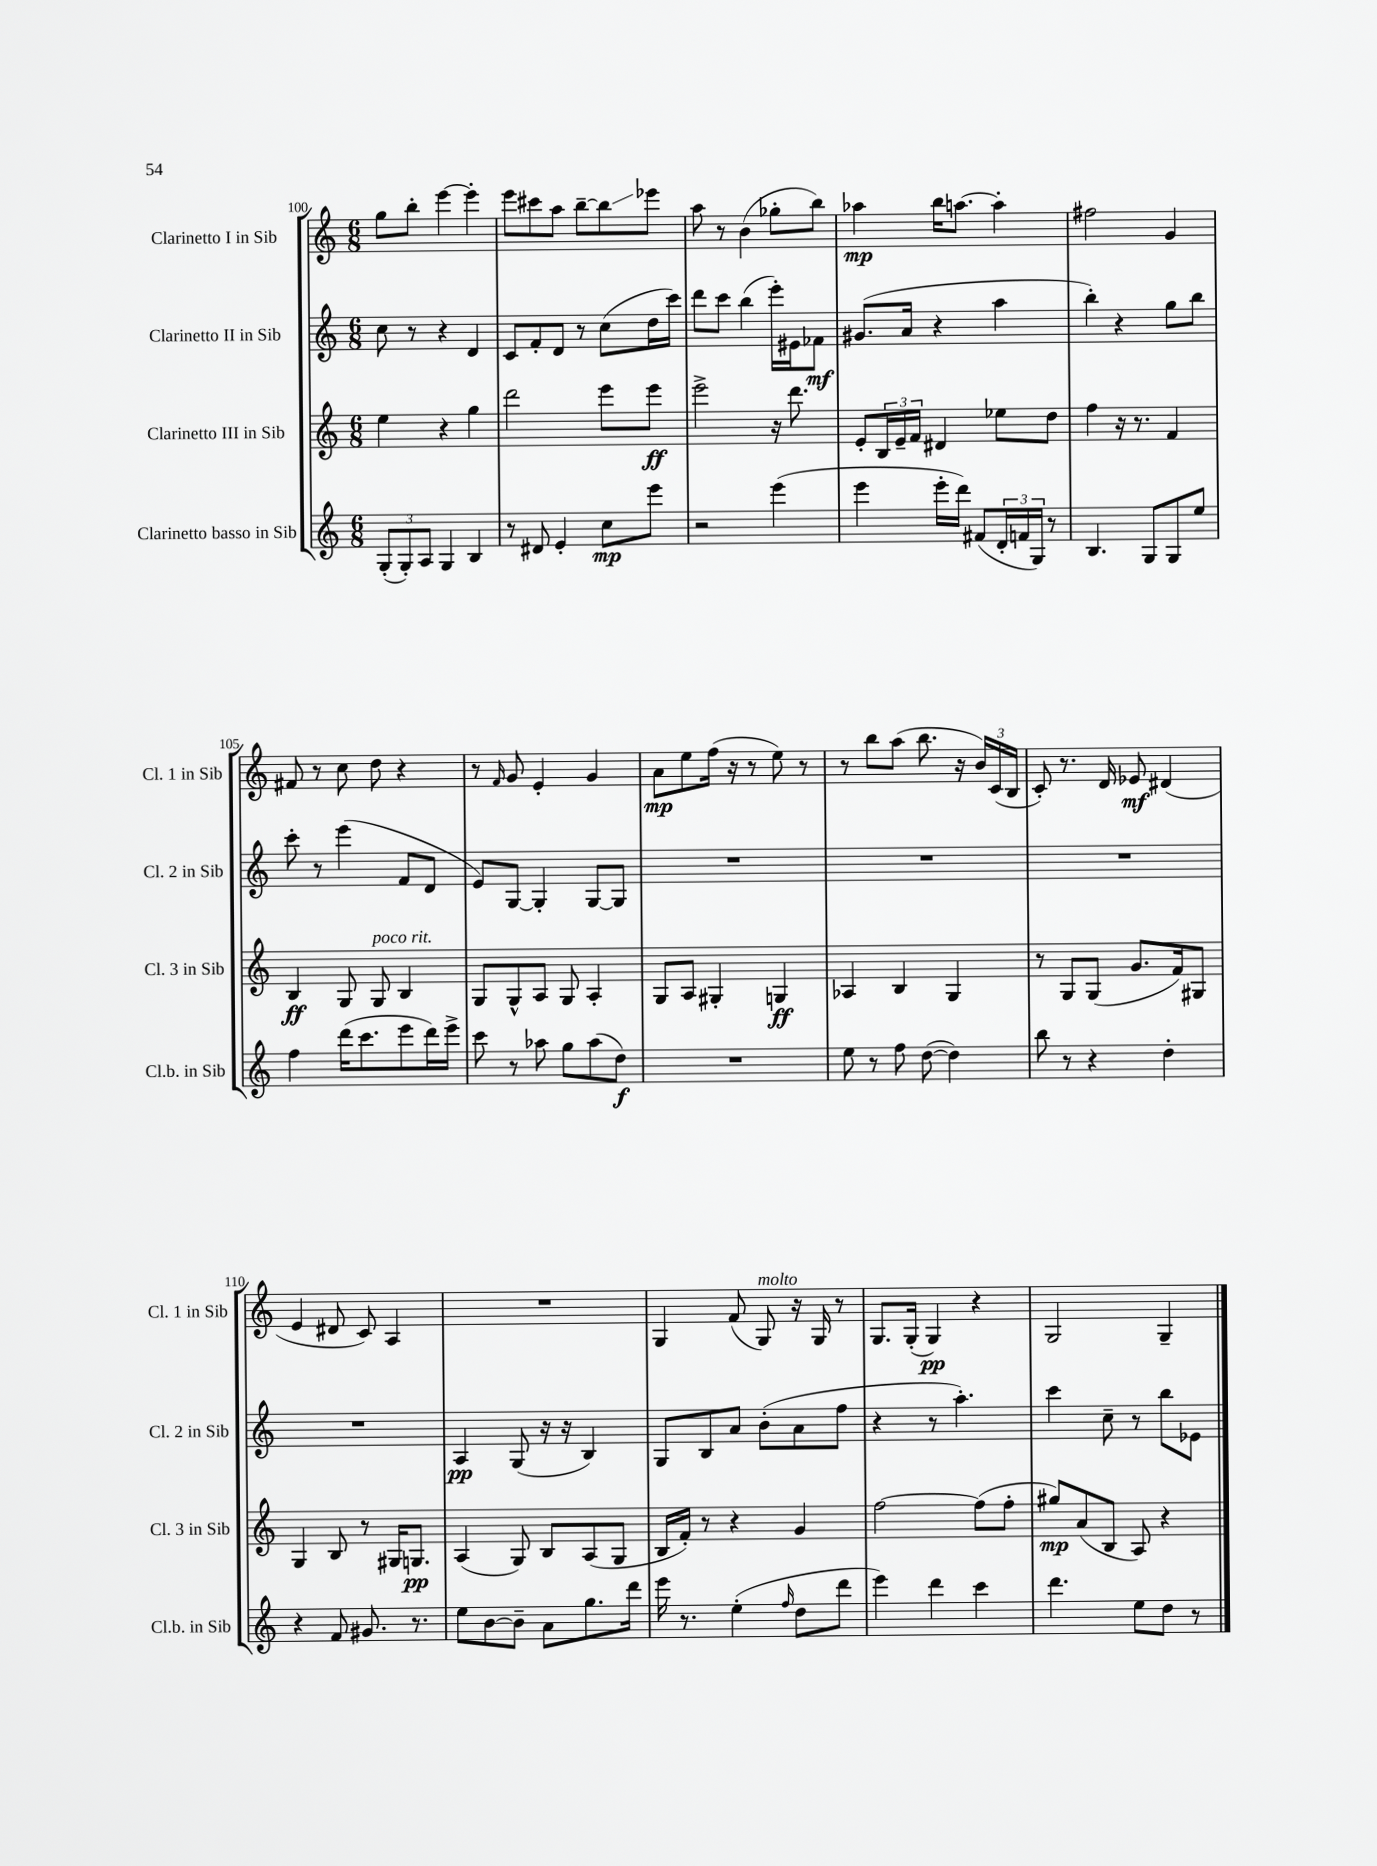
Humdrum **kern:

**kern	**kern	**kern	**kern
*staff4	*staff3	*staff2	*staff1
*clefG2	*clefG2	*clefG2	*clefG2
*k[]	*k[]	*k[]	*k[]
*M6/8	*M6/8	*M6/8	*M6/8
(12G'	4ee	8cc	8gg
12G')	.	.	.
.	.	8r	8bb'
12A	.	.	.
4G	4r	4r	[4eee
4B	4gg	4d	4eee']
=	=	=	=
8r	2ddd	8c	8eee
8d#	.	8f'	8ccc#
4e'	.	8d	8aa
.	.	8r	[8bb~
8cc	8eee	(8cc	8bb]
8eee	8eee	16dd	8eee-
.	.	16ccc)	.
=	=	=	=
2r	2eee^	8ddd	8aa
.	.	8ccc	8r
.	.	(4bb	(4b
(4eee	16r	16eee')	8gg-'
.	8.ddd	16e#	.
.	.	8f-	8bb)
=	=	=	=
4eee	8e'	(8.g#	4aa-
.	24B	.	.
.	24e~	.	.
.	.	16a	.
.	24f	.	.
16eee'	4d#	4r	16bb
16ddd)	.	.	[8.aa
(8f#	.	.	.
24d'	8ee-	4aa	4aa']
24f	.	.	.
24G)	.	.	.
8r	8dd	.	.
=	=	=	=
4.B	4ff	4bb')	2ff#
.	16r	4r	.
.	8.r	.	.
8G	.	.	.
8G	4f	8gg	4g
8ee	.	8bb	.
=	=	=	=
4ff	4B	8ccc'	8f#
.	.	8r	8r
(16ddd	8G	(4eee	8cc
8.ccc	.	.	.
.	8G	.	8dd
8eee	4B	8f	4r
16ddd)	.	8d	.
16eee^	.	.	.
=	=	=	=
8ccc	8G	8e)	8r
.	.	.	16qqf
8r	8G^^	[8G	8g
8aa-	8A	4G']	4e'
8gg	8G	.	.
(8aa-	4A'	[8G	4g
8dd)	.	8G]	.
=	=	=	=
2.r	8G	2.r	8a
.	8A	.	8ee
.	4G#'	.	(16ff
.	.	.	16r
.	.	.	8r
.	4G	.	8ee)
.	.	.	8r
=	=	=	=
8ee	4A-	2.r	8r
8r	.	.	8bb
8ff	4B	.	(8aa
([8dd	.	.	8.bb
4dd])	4G	.	.
.	.	.	16r
.	.	.	24b)
.	.	.	(24c
.	.	.	24B
=	=	=	=
8bb	8r	2.r	8c')
8r	8G	.	8.r
4r	(8G	.	.
.	.	.	16d
.	8.g	.	8e-
4dd'	.	.	(4d#
.	16f)	.	.
.	8G#	.	.
=	=	=	=
4r	4G	2.r	4e
8f	8B	.	8d#
8.g#	8r	.	8c)
.	16G#	.	4A
8.r	8.G	.	.
=	=	=	=
8ee	(4A	4A	2.r
[8b	.	.	.
8b~]	8G)	(8G	.
8a	8B	16r	.
.	.	16r	.
8.gg	(8A	4B)	.
.	8G	.	.
16ddd	.	.	.
=	=	=	=
16eee	16B	8G	4G
8.r	16f')	.	.
.	8r	8B	.
(4ee'	4r	8a	(8f
.	.	(8b'	8G)
16qqff	.	.	.
8dd	4g	8a	16r
.	.	.	16G
8ddd	.	8ff	8r
=	=	=	=
4eee)	[2ff	4r	8.G
.	.	.	(16G'
4ddd	.	8r	4G)
.	.	4.aa')	.
4ccc	(8ff]	.	4r
.	8ff'	.	.
=	=	=	=
4.ddd	8gg#)	4ccc	2G
.	(8a	.	.
.	8B	8cc~	.
8ee	8A)	8r	.
8dd	4r	8bb	4G~
8r	.	8e-	.
==	==	==	==
*-	*-	*-	*-
